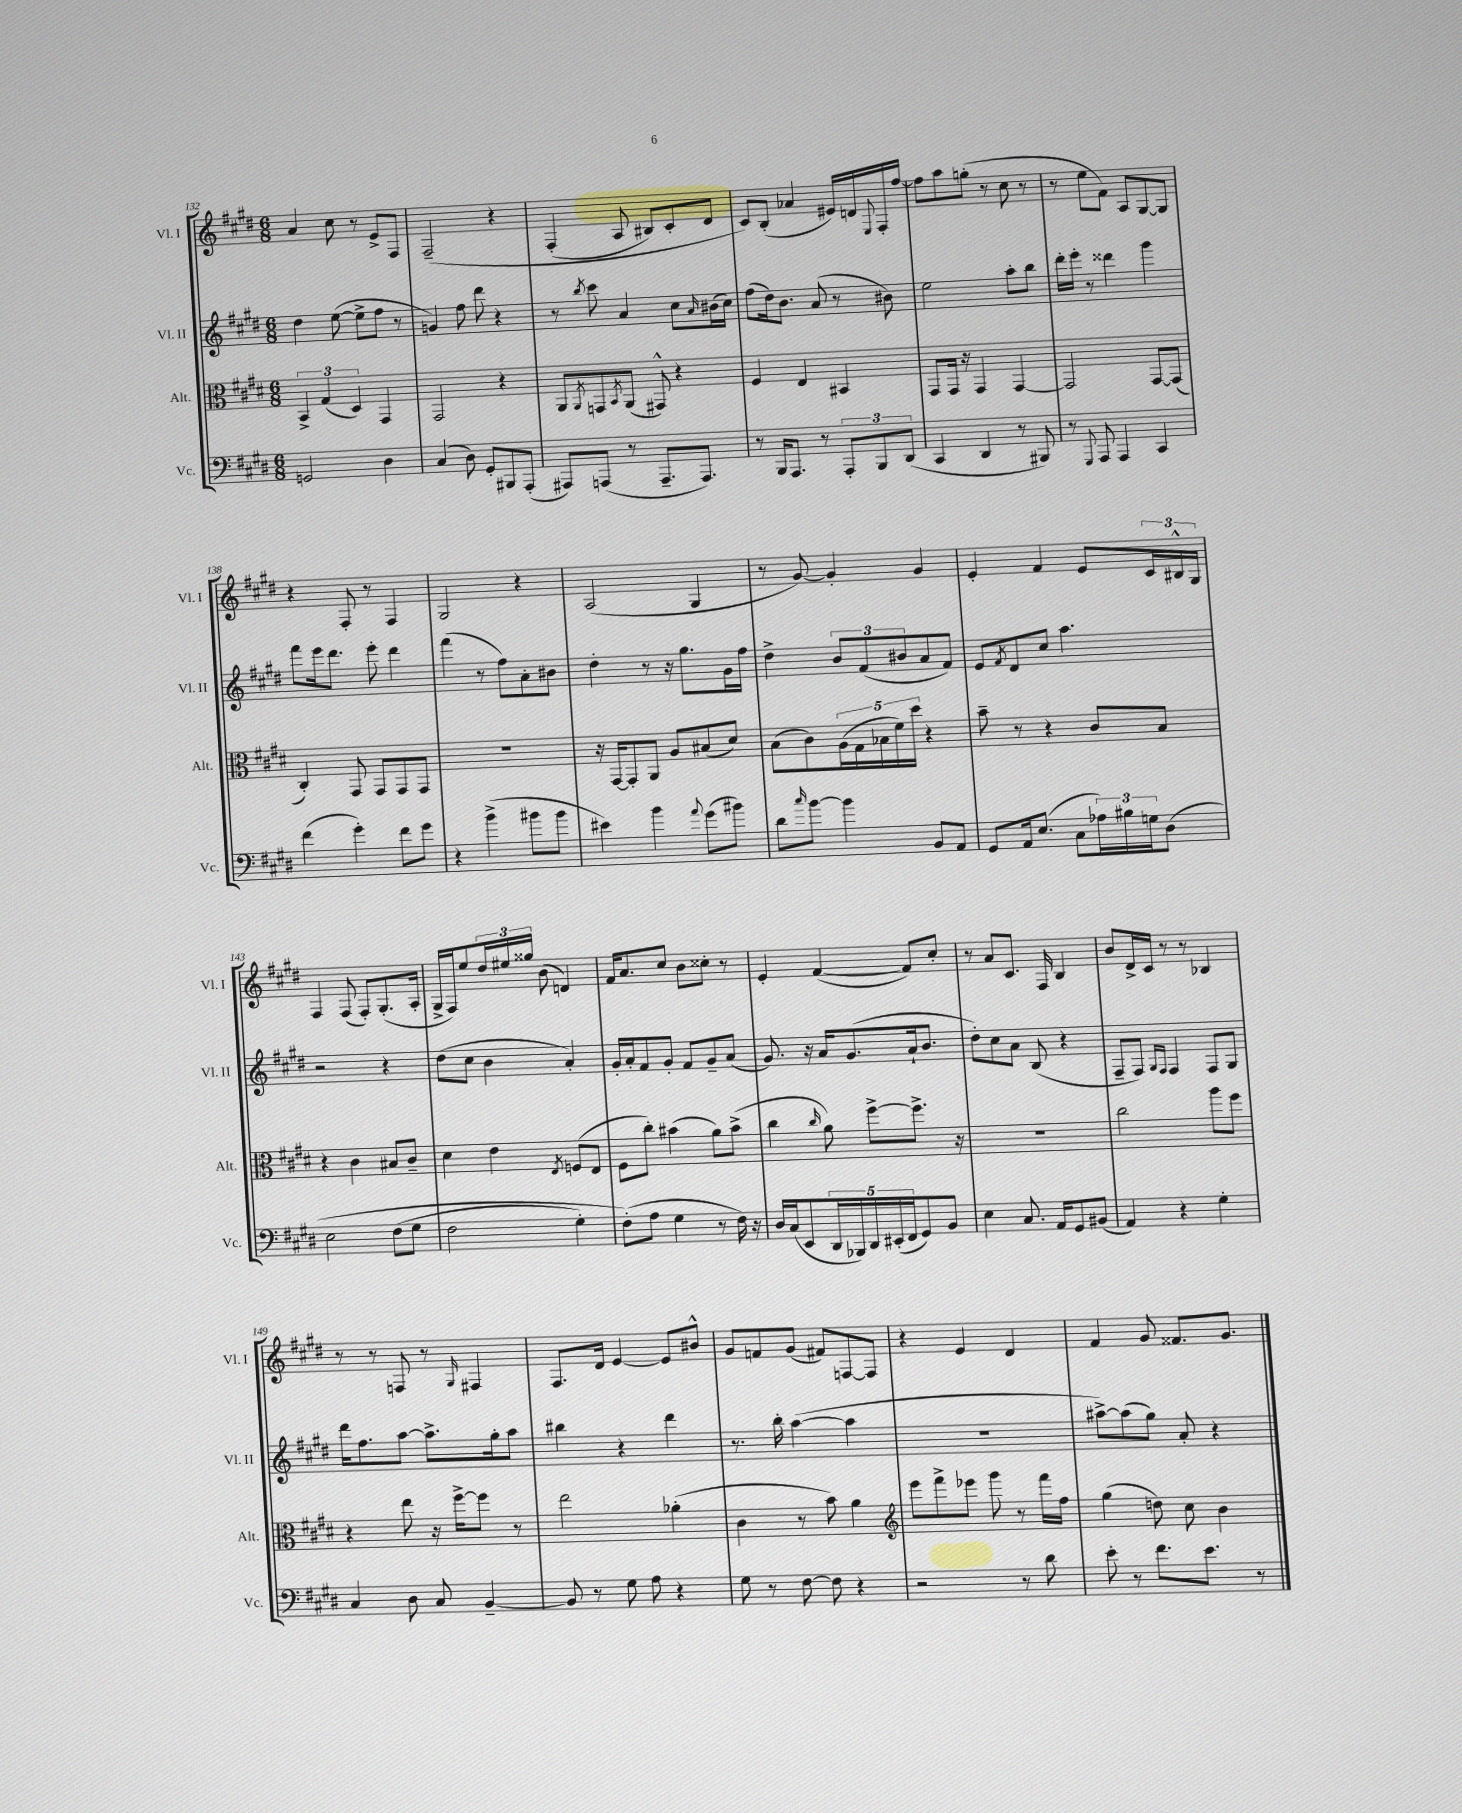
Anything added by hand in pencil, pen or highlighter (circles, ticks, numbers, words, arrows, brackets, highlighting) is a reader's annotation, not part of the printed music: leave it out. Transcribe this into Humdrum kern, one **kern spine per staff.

**kern	**kern	**kern	**kern
*part4	*part3	*part2	*part1
*staff4	*staff3	*staff2	*staff1
*I"Vc.	*I"Alt.	*I"Vl. II	*I"Vl. I
*I'Vc.	*I'Alt.	*I'Vl. II	*I'Vl. I
*clefF4	*clefC3	*clefG2	*clefG2
*k[f#c#g#d#]	*k[f#c#g#d#]	*k[f#c#g#d#]	*k[f#c#g#d#]
*M6/8	*M6/8	*M6/8	*M6/8
=132	=132	=132	=132
2GGn/	6BB^/	4dd#\	4a/
.	(6G#/	.	.
.	.	([8ee\	8cc#\
.	6D#/)	.	.
.	.	8ee^\L]	8r
4D#\	4GG#/	8ff#\J	8e^/L
.	.	8r	8F#/J
=133	=133	=133	=133
(4C#/	2GG#/	4gn/)	(2F#~/
8D#\)	.	8ff#\	.
8GG#'/L	.	8ddd#\	.
8BBB#X/	4r	4r	4r
(8AAA'/J	.	.	.
=134	=134	=134	=134
8AAA#X/L)	8AA/L	8r	(4F#'/
.	8qAA/	8qbb/	.
(8AAAn/J	8GGn/	8ccc#\	.
.	8qBB/	.	.
8r	(8AA/J	4a/	8A/
8.AAA~/L	8GG#X^^/)	.	8B#X/L)
.	4r	8cc#\L	8c#'/
8.AAA/J)	.	.	.
.	.	16qqa/	.
.	.	(16b#X\L	8d#/J
.	.	16cc#\JJ)	.
=135	=135	=135	=135
8r	4F#/	(8ff#\L	8c#/L)
16BBB/KL	.	16dd#\k)	(8B'/J
8.AAA/J	.	8.b\J	.
.	4E/	.	4a-X/
8r	.	(8a/	.
12AAA'/L	4BB#X/	8r	16e#X/LL)
.	.	.	16dn/
12BBB/	.	.	.
.	.	.	8qqE/
.	.	8b#X\)	16F#'/
(12DD#/J	.	.	.
.	.	.	[16ff#/JJ
=136	=136	=136	=136
4CC#/	8GG#/L	2ee\	8ff#\L]
.	16GG#/Jk	.	8aa\
.	16r	.	.
4DD#/	4GG#/	.	(8ggn'\J
.	.	.	8r
8r	[4GG#/	8aa'\L	8cc#\
8BBB#X/)	.	8bb\J	8r
=137	=137	=137	=137
8r	2GG#/]	16ddd#'\LL	8r
.	.	16eee'\JJ	.
8qqGGG#/	.	.	.
8AAA/	.	8r	8ee\L
4AAA/	.	4ddd##X\	8f#\J)
.	.	.	8A/L
4CC#/	[8GG#/L	4ggg#\	[8G#/
.	(8GG#/J]	.	8G#/J]
!!LO:LB:g=z
=138	=138	=138	=138
(4f#\	4C#'/)	8fff#\L	4r
.	.	16eee\k	.
.	.	8.ddd#\J	.
4g#'\)	8GG#/	.	8F#'/
.	8GG#/L	8eee'\	8r
8f#\L	8GG#/	4ddd#\	4F#/
8g#\J	8GG#/J	.	.
=139	=139	=139	=139
4r	2.r	(4fff#\	2G#/
(4b^\	.	8r	.
.	.	8ff#\L)	.
8b#X\L	.	8a'\	4r
8b#\J	.	8b#X\J	.
=140	=140	=140	=140
4e#X\)	16r	4dd#'\	(2A/
.	[16GG#/KL	.	.
.	8GG#'/]	.	.
4b\	8AA/J	8r	.
.	8A/L	16r	.
.	.	8.gg#\L	.
8qqa/	.	.	.
(8g#\L	(8B#X/	.	4G#/
8b#X\J)	8d#/J)	16g#\L	.
.	.	16ff#\JJ	.
=141	=141	=141	=141
8d#\L	(8B\L	4dd#^\	8r
16qqcc#/	.	.	.
[8b\J	8c#\)	.	[8g#/)
4b\]	(20A\L	12b/L	4g#'/]
.	20G#\	.	.
.	.	(12f#/	.
.	20B-X\	.	.
.	20f#\)	.	.
.	.	12b#X/	.
.	20dd#\JJ	.	.
8BB/L	4r	8a/	4g#/
8AA/J	.	8f#/J)	.
=142	=142	=142	=142
8GG#/L	8b~\	8e/L	4e'/
.	.	8qf#/	.
16AA/k	8r	8d#/	.
(8.E/J	.	.	.
.	4r	8cc#/J	4f#/
8C#\L	.	4.aa\	.
24A-X\L)	8c#/L	.	8e/L
24B#X\	.	.	.
24Gn\J	.	.	.
(8D#\J	8B/J	.	24c#/L
.	.	.	24B#X^^/
.	.	.	24G#/JJ
!!LO:LB:g=z
=143	=143	=143	=143
2E\	4r	2r	4F#/
.	4c#\	.	(8F#/
.	.	.	8F#'/L)
(8F#\L	8B#X/L	4r	(8.G#'/
8G#\J	8c#~/J	.	.
.	.	.	16A'/Jk
=144	=144	=144	=144
2F#\	4d#\	(8dd#\L	16G#^/LL
.	.	.	16F#/J)
.	.	8cc#\J	8ee/
.	4e\	4b\	24dd#/L
.	.	.	24ee#X/
.	.	.	24gg##X/JJ
.	.	.	(8b\
.	8qE/	.	.
4G#'\)	(8Fn/L	4a'/)	4dn/)
.	8E/J	.	.
=145	=145	=145	=145
(8F#'\L)	8F#\L	16g#'/LL	16f#/KL
.	.	16a'/J	8.a/
8A\J	8cc#'\J)	8f#/	.
4G#\	(4b#X\	8g#'/J	8cc#/J
.	.	8f#/L	8b\L
8r	8a\L)	8g#~/	8cc##X'\J
16F#\)	(8b#^\J	(8a/J	8r
16r	.	.	.
=146	=146	=146	=146
16D#/LL	4cc#\	8.g#/)	4e'/
(16C#/J	.	.	.
8EE/	.	.	.
.	.	16r	.
.	16qqcc#/	.	.
20DD#/L	8a\)	16a/KL	([4f#/
20BBB-X/)	.	.	.
.	.	(8.g#/	.
20DD#/	.	.	.
.	[8ff#^\L	.	.
(20EE#X'/	.	.	.
20FF#/J	.	.	.
8GG#/)	8.ff#^\J]	16a`/k	8f#/L])
.	.	8.b/J	.
8BB/J	.	.	8cc#'/J
.	16r	.	.
=147	=147	=147	=147
4E\	2.r	8dd#'\L)	8r
.	.	8cc#\	8a/L
8.C#/	.	8a\J	8.c#/J
.	.	(8B/	.
16AA/KL	.	.	16F#/
8GG#/	.	4r	4B/
(8BB#X/J	.	.	.
=148	=148	=148	=148
4AA/)	2cc#\	8F#~/L	8b/L
.	.	8F#/J)	16d#^/L
.	.	.	16c#/JJ
.	.	16qqG#/LL	.
.	.	16qqF#/JJ	.
4r	.	4F#/	8r
.	.	.	8r
4G#'\	8aa\L	8F#/L	4B-X/
.	8ff#\J	8G#/J	.
!!LO:LB:g=z
=149	=149	=149	=149
4C#/	4r	16ddd#\KL	8r
.	.	8.ff#\	.
.	.	.	8r
8D#\	8ee\	[8aa\J	8Fn/
8C#/	16r	8.aa^\L]	8r
.	[16ff#^\KL	.	.
.	.	.	16qqG#/
[4BB~/	8ff#\J]	.	4F#X/
.	.	16gg#'\k	.
.	8r	8aa\J	.
=150	=150	=150	=150
8BB/]	2ee\	4bb#X\	8.F#/L
8r	.	.	.
.	.	.	16d#/Jk
8G#\	.	4r	[4e/
8A\	.	.	.
4r	(4a-X'\	4ddd#\	8e/L]
.	.	.	8b#X^^/J
=151	=151	=151	=151
8G#\	4c#\	8.r	8g#/L
8r	.	.	8fn/
.	.	16bb'\	.
[8F#\	8r	([4aa\	(8g#/J
8F#\]	8b\)	.	8f#X/L)
4r	4a\	4aa\]	[8Fn/
.	.	.	8F/J]
=152	=152	=152	=152
*	*clefG2	*	*
2r	8eee\L	2.r	4r
.	8fff#^\	.	.
.	8eee-X\J	.	4e/
.	8ggg#\	.	.
8r	8r	.	4d#/
8d#\	16fff#\LL	.	.
.	16ff#\JJ	.	.
=153	=153	=153	=153
8e'\	(4gg#\	[8aa#X^\L)	4f#/
8r	.	(8aa#\]	.
8.f#\L	8ddn\)	8gg#\J)	8g#/
.	8cc#\	8a'/	8.f##X/L
8.e\J	.	.	.
.	4b\	4r	.
.	.	.	8.g#/J
8r	.	.	.
==	==	==	==
*-	*-	*-	*-
